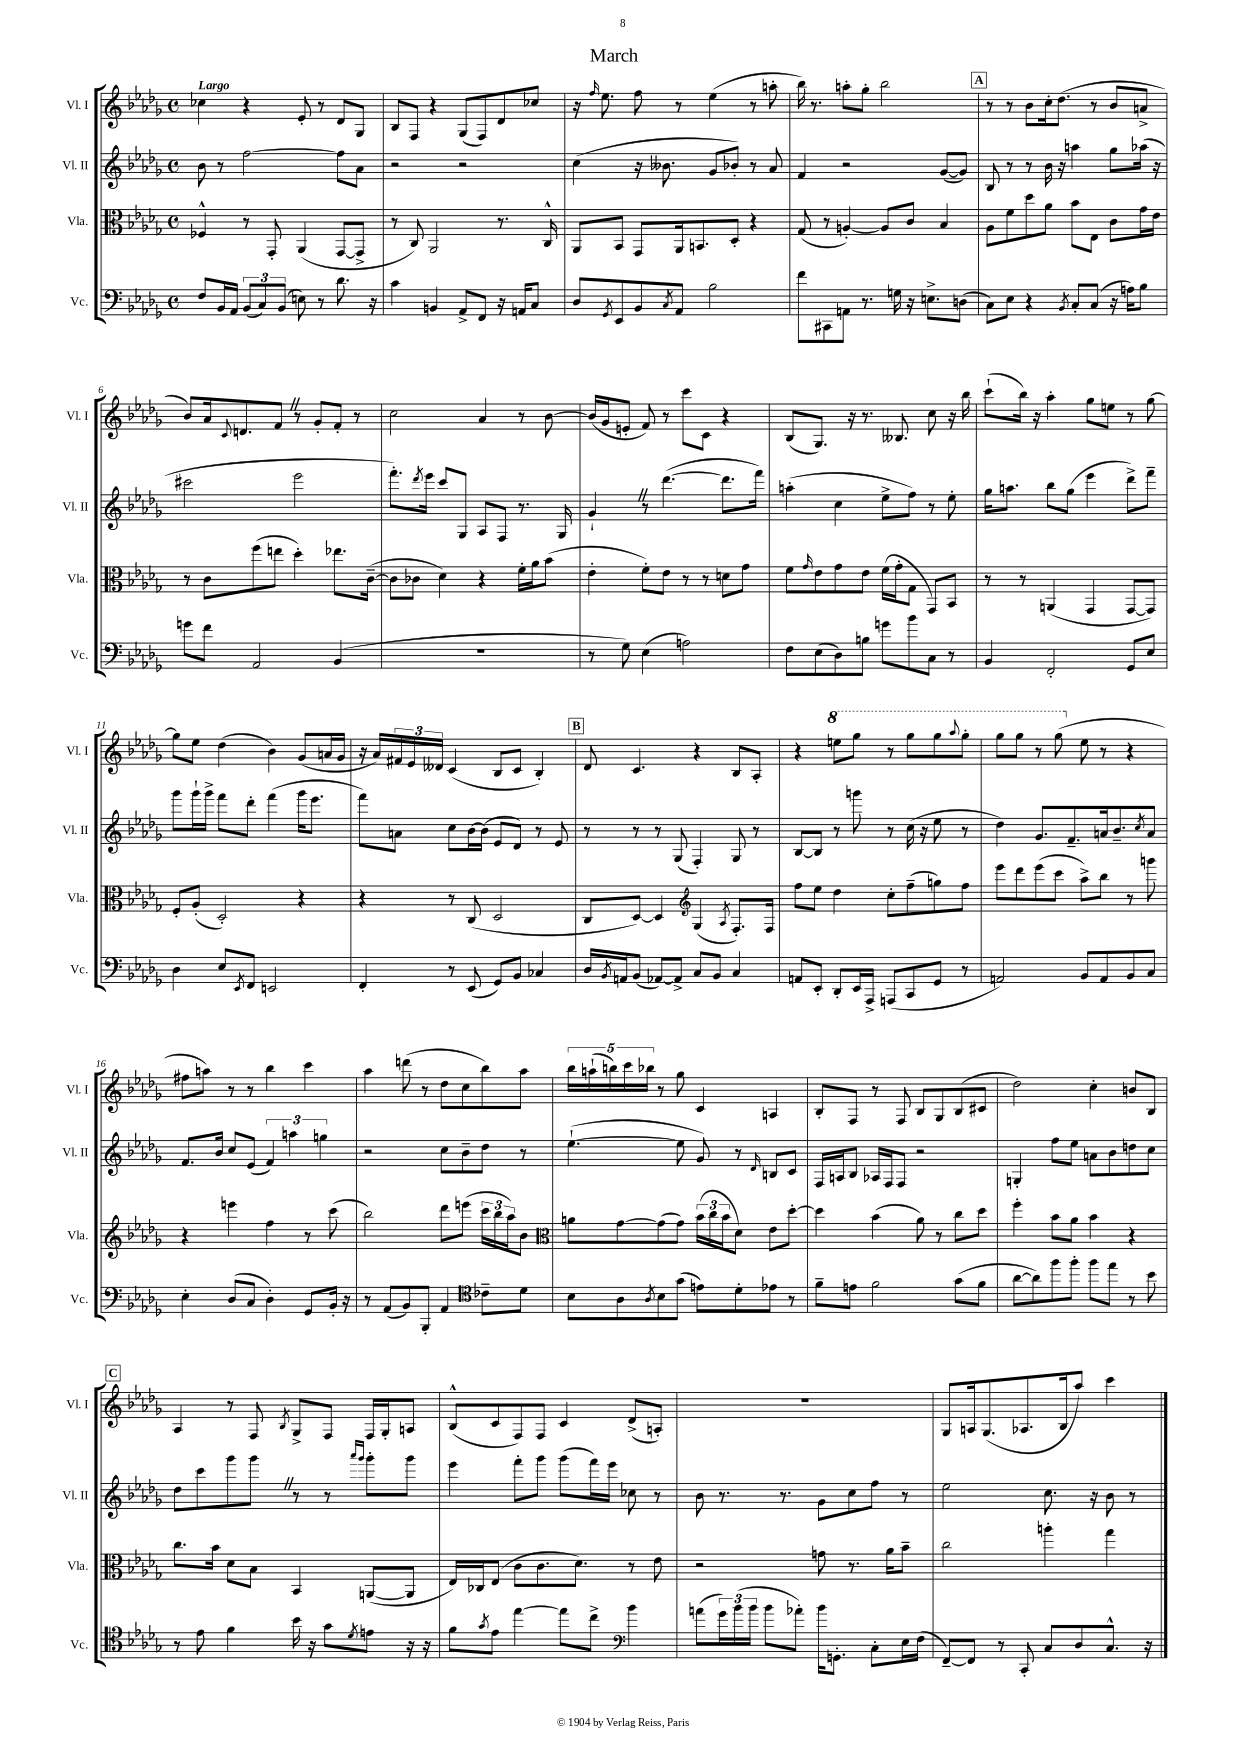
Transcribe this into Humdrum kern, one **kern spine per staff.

**kern	**kern	**kern	**kern
*staff4	*staff3	*staff2	*staff1
*clefF4	*clefC3	*clefG2	*clefG2
*k[b-e-a-d-g-]	*k[b-e-a-d-g-]	*k[b-e-a-d-g-]	*k[b-e-a-d-g-]
*M4/4	*M4/4	*M4/4	*M4/4
*met(c)	*met(c)	*met(c)	*met(c)
8F/L	4F-^^/	8b-\	4cc-\
16BB-/L	.	8r	.
16AA-/JJ	.	.	.
(12BB-/L	8r	[2ff\	4r
12C/)	.	.	.
.	8GG-'/	.	.
(12BB-/J	.	.	.
8E\)	(4AA-/	.	8e-'/
8r	.	.	8r
8.d-\	[8GG-/L	8ff\]L	8d-/L
.	8GG-^/]J	8a-\J	8G-/J
16r	.	.	.
=	=	=	=
4c\	8r	2r	8B-/L
.	8C/)	.	8F/J
4BB/	2AA-/	.	4r
8AA-^/L	.	2r	(8G-/L
8FF/J	.	.	8F/)
16r	8.r	.	8d-/
16AA/LK	.	.	.
8C/J	.	.	8cc-/J
.	16C^^/	.	.
=	=	=	=
8D-/L	8AA-/L	(4cc\	16r
.	.	.	16qqff/
.	.	.	8.ee-\
8qGG-/	.	.	.
8EE-/	8BB-/J	.	.
8BB-/	8GG-/L	16r	8ff\
.	.	8.b--\	.
8qC/	.	.	.
8AA-/J	16AA-/k	.	8r
.	8.BB/	.	.
2B-\	.	8g-/L	(4ee-\
.	8D-'/J	8b-'/J)	.
.	4r	8r	8r
.	.	8a-/	8aa'\
=	=	=	=
8f\L	(8G-/	4f/	16bb-\)
.	.	.	8.r
8CC#\	8r	.	.
8AA\J	[4A'/)	2r	8aa'\L
8.r	.	.	8gg-'\J
.	8A/]L	.	2bb-\
16G\	.	.	.
16r	8c/J	.	.
8.E^\L	.	.	.
.	4B-/	([8g-/L	.
(8D\J	.	8g-/]J)	.
=	=	=	=
8C\L)	8A-\L	8B-/	8r
8E-\J	8f\	8r	8r
4r	8dd-\	8r	8b-\L
.	8a-\J	16b-\	16cc'\k
.	.	16r	(8.dd-\J
8qBB-/	.	.	.
8C'/L	8b-\L	4aa\	.
(8C/J	8E-\J	.	8r
16r	8c\L	8gg-\L	8b-/L
16A\LK)	.	.	.
8B-\J	16g-\L	(16aa-\Jk	8a^/J
.	16e-\JJ	16r	.
=	=	=	=
8g\L	8r	2ccc#\	8b-/L)
8f\J	8c\L	.	16a-/k
.	.	.	8qqc/
.	.	.	8.d/
2AA-/	(8ff\	.	.
.	8ee\J	.	8f/J
.	4dd-'\)	2eee-\	8r
.	.	.	8g-'/L
(4BB-/	8.ee-\L	.	8f'/J
.	.	.	8r
.	([16c~\Jk	.	.
=	=	=	=
1r	8c\]L	8.fff'\L)	2cc\
.	8c-\J	.	.
.	.	8qddd-/	.
.	.	16eee-\Jk	.
.	4d-\)	8ccc/L	.
.	.	8G-/J	.
.	4r	8A-/L	4a-/
.	.	8F/J	.
.	16f'\LL	8.r	8r
.	16a-\J	.	.
.	(8b-\J	.	[8b-\
.	.	16G-/	.
=	=	=	=
8r	4e-'\	4g-`/	(16b-/]LL
.	.	.	16g-/J
8G-\)	.	.	8e'/J
(4E-\	8f'\L)	8r	8f/)
.	8e-\J	([4.ddd-\	8r
2A\)	8r	.	8ccc\L
.	8r	.	8c\J
.	8d\L	8.ddd-\]L	4r
.	8g-\J	.	.
.	.	16fff\Jk)	.
=	=	=	=
8F\L	8f\L	(4aa'\	(8B-/L
.	16qqg-/	.	.
(8E-\	8e-\	.	8.G-/J)
8D-\)	8g-\	4cc\	.
.	.	.	16r
8B\J	8e-\J	.	8.r
8g\L	(16f\LL	8ee-^\L	.
.	16g-'\J	.	8.B--/
8b-\	8G-\J	8ff\J)	.
8C\J	8GG-/L)	8r	8cc\
8r	8BB-/J	8ee-'\	16r
.	.	.	16bb-\
=	=	=	=
4BB-/	8r	16gg-\LK	(8ccc`\L
.	.	8.aa\J	.
.	8r	.	16bb-\Jk)
.	.	.	16r
2FF'/	(4AA/	8bb-\L	4aa-'\
.	.	(8gg-\J	.
.	4GG-/	4eee-\	8gg-\L
.	.	.	8ee\J
8GG-/L	[8GG-/L	8ddd-^\L)	8r
8E-/J	8GG-/]J)	8fff~\J	[8gg-\
=	=	=	=
4D-\	8F'/L	8ggg-\L	8gg-\]L
.	(8A-'/J	16ggg-`\L	8ee-\J
.	.	16ggg-^\JJ	.
8E-/L	2D-'/)	8fff\L	(4dd-\
8qEE-/	.	.	.
8FF/J	.	8ddd-'\J	.
2EE/	.	(4fff\	4b-\)
.	4r	16ggg-\LK	(8g-/L
.	.	8.eee-\J	.
.	.	.	16a/L
.	.	.	16g-/JJ
=	=	=	=
4FF'/	4r	8fff\L)	16r
.	.	.	16a-/LL)
.	.	8a\J	24f#/
.	.	.	24e-/
.	.	.	24d--/JJ
8r	8r	8cc\L	(4c/
(8EE-/	(8C/	[16b-\L	.
.	.	(16b-\]JJ	.
8GG-/L)	2D-/	8e-/L	8B-/L
8BB-/J	.	8d-/J)	8c/J
4C-/	.	8r	4B-'/)
.	.	8e-/	.
=	=	=	=
16D-/LL	8C/L	8r	8d-/
8qBB-/	.	.	.
16AA/J	.	.	.
(8BB-/J	[8D-/J)	8r	4.c/
[8AA-/L)	4D-/]	8r	.
8AA-^/]J	.	(8G-/	.
*	*clefG2	*	*
8C/L	(4G-/	4F'/)	4r
8BB-/J	.	.	.
.	8qA-/	.	.
4C/	8.F'/L)	8G-/	8B-/L
.	.	8r	8A-'/J
.	16F/Jk	.	.
=	=	=	=
8AA/L	8ff\L	[8B-/L	4r
8EE-'/J	8ee-\J	8B-/]J	.
8DD-'/L	4dd-\	8r	8eee\L
16EE-/L	.	8ggg\	8ggg-\J
16AAA-^/JJ	.	.	.
(8AAA/L	8cc'\L	8r	8r
8CC/	(8ff~\	(16cc\	8ggg-\L
.	.	16r	.
8GG-/J	8gg\)	8ee-\	8ggg-\
.	.	.	8qqaaa-/
8r	8ff\J	8r	8ggg-'\J
=	=	=	=
2AA/)	8eee-\L	4dd-\)	8ggg-\L
.	8ddd-\	.	8ggg-\J
.	(8eee-\	8.g-/L	8r
.	8ccc\J	.	(8ggg-\
.	.	8.f~/	.
8BB-/L	8aa-^\L)	.	8ee-\
8AA/	8bb-\J	16a/k	8r
.	.	8.b-~/	.
8BB-/	8r	.	4r
.	.	8qcc/	.
8C/J	8ggg\	8a/J	.
=	=	=	=
4E-'\	4r	8.f/L	8ff#\L
.	.	.	8aa\J)
.	.	16b-/Jk	.
(8D-/L	4eee\	8cc/L	8r
8C/J	.	(8e-/J	8r
4D-'\)	4ff\	6f/)	4bb-\
.	.	6aa\	.
8GG-/L	8r	.	4ccc\
.	.	6gg\	.
16BB-'/Jk	(8ccc\	.	.
16r	.	.	.
=	=	=	=
8r	2bb-\)	2r	4aa-\
(8AA-/L	.	.	.
8BB-/)	.	.	(8ddd\
8BBB-'/J	.	.	8r
4AA-/	8ddd-\L	8cc\L	8dd-\L
.	(8eee\J	8b-~\	8cc\
*clefC4	*	*	*
8c-~\L	24ccc\LL	8dd-\J	8bb-\)
.	24bb-\	.	.
.	24aa-\J)	.	.
8d-\J	8b-\J	8r	8aa-\J
=	=	=	=
*	*clefC3	*	*
8B-\L	8a\L	([4.ee-`\	20bb-\LL
.	.	.	(20aa`\
.	.	.	20bb\)
8A-\	[8g-\	.	.
.	.	.	20ccc\
.	.	.	20bb-\JJ
8qA-/	.	.	.
8B-\	(8g-\]	.	8r
(8g-\J	8g-\J)	8ee-\]	8gg-\
8e\L)	(24b-\LL	8g-/)	4c/
.	24cc\	.	.
.	24b-\J	.	.
8d-'\	8d-\J)	8r	.
.	.	16qqd-/	.
8e-\J	8e-\L	8B/L	4A/
8r	[8dd-'\J	8c/J	.
=	=	=	=
8f~\L	4dd-\]	16F/LL	8B-'/L
.	.	16A/J	.
8e\J	.	8B-/J	8F/J
2f\	(4b-\	16A-/LL	8r
.	.	16F/J	.
.	.	8F/J	8F/
.	8a-\)	2r	8B-/L
.	8r	.	8G-/
(8g-\L	8cc\L	.	(8B-/
8f\J	8dd-\J	.	8c#/J
=	=	=	=
[8a-\L	4ff'\	4G'/	2dd-\)
8a-\])	.	.	.
8ff\	8b-\L	8ff\L	.
8ff'\J	8a-\J	8ee-\J	.
8ff\L	4b-\	8a\L	4cc'\
8ee-\J	.	8b-\	.
8r	4r	8dd\	8b/L
8b-\	.	8cc\J	8B-/J
=	=	=	=
8r	8.cc\L	8dd-\L	4A-/
8e-\	.	8ccc\	.
.	16b-\Jk	.	.
4f\	8d-\L	8ggg-\	8r
.	8B-\J	8ggg-\J	8F/
.	.	.	8qB-/
16b-\	4BB-/	8r	8G-^/L
16r	.	.	.
8g-\L	.	8r	8F/J
.	.	16qqaaa-/LL	.
8qd-/	.	16qqggg-/JJ	.
8e\J	([8AA/L	8ggg-'\L	16F/LL
.	.	.	16G-'/J
16r	8AA/]J	8ggg-\J	8A/J
16r	.	.	.
=	=	=	=
8f\L	16E-/LL)	4eee-\	(8B-^^/L
.	16C-/J	.	.
8qg-/	.	.	.
8e-\J	(8E-/J	.	8c/
[4ee-\	8c\L	8fff'\L	8F/)
.	8.c\	8ggg-\J	8F/J
8ee-\]L	.	(8ggg-\L	4c/
.	8.d-\J)	.	.
8cc^\J	.	16fff\L)	.
.	.	16eee-\JJ	.
*clefF4	*	*	*
4b-\	8r	8cc-\	(8d-^/L
.	8e-\	8r	8A'/J)
=	=	=	=
(8a\L	2r	8b-\	1r
24g-\L)	.	8.r	.
(24b-\	.	.	.
24b-\JJ	.	.	.
8b-\L	.	.	.
.	.	8.r	.
8a-'\J)	.	.	.
16b-\LK	8g\	8g-\L	.
8.GG'\J	.	.	.
.	8.r	8cc\	.
8C'\L	.	8ff\J	.
.	16a-\LK	.	.
16E-\L	8b-~\J	8r	.
(16F\JJ	.	.	.
=	=	=	=
[8FF~/L)	2cc\	2ee-\	8G-/L
8FF/]J	.	.	16A/k
.	.	.	(8.G-/
8r	.	.	.
8CC'/	.	.	8.A-/
8C/L	4aa'\	8.cc\	.
.	.	.	16B-/k
8D-/	.	.	8aa-/J)
.	.	16r	.
8.C^^/J	4gg-\	8b-\	4ccc\
.	.	8r	.
16r	.	.	.
==	==	==	==
*-	*-	*-	*-
